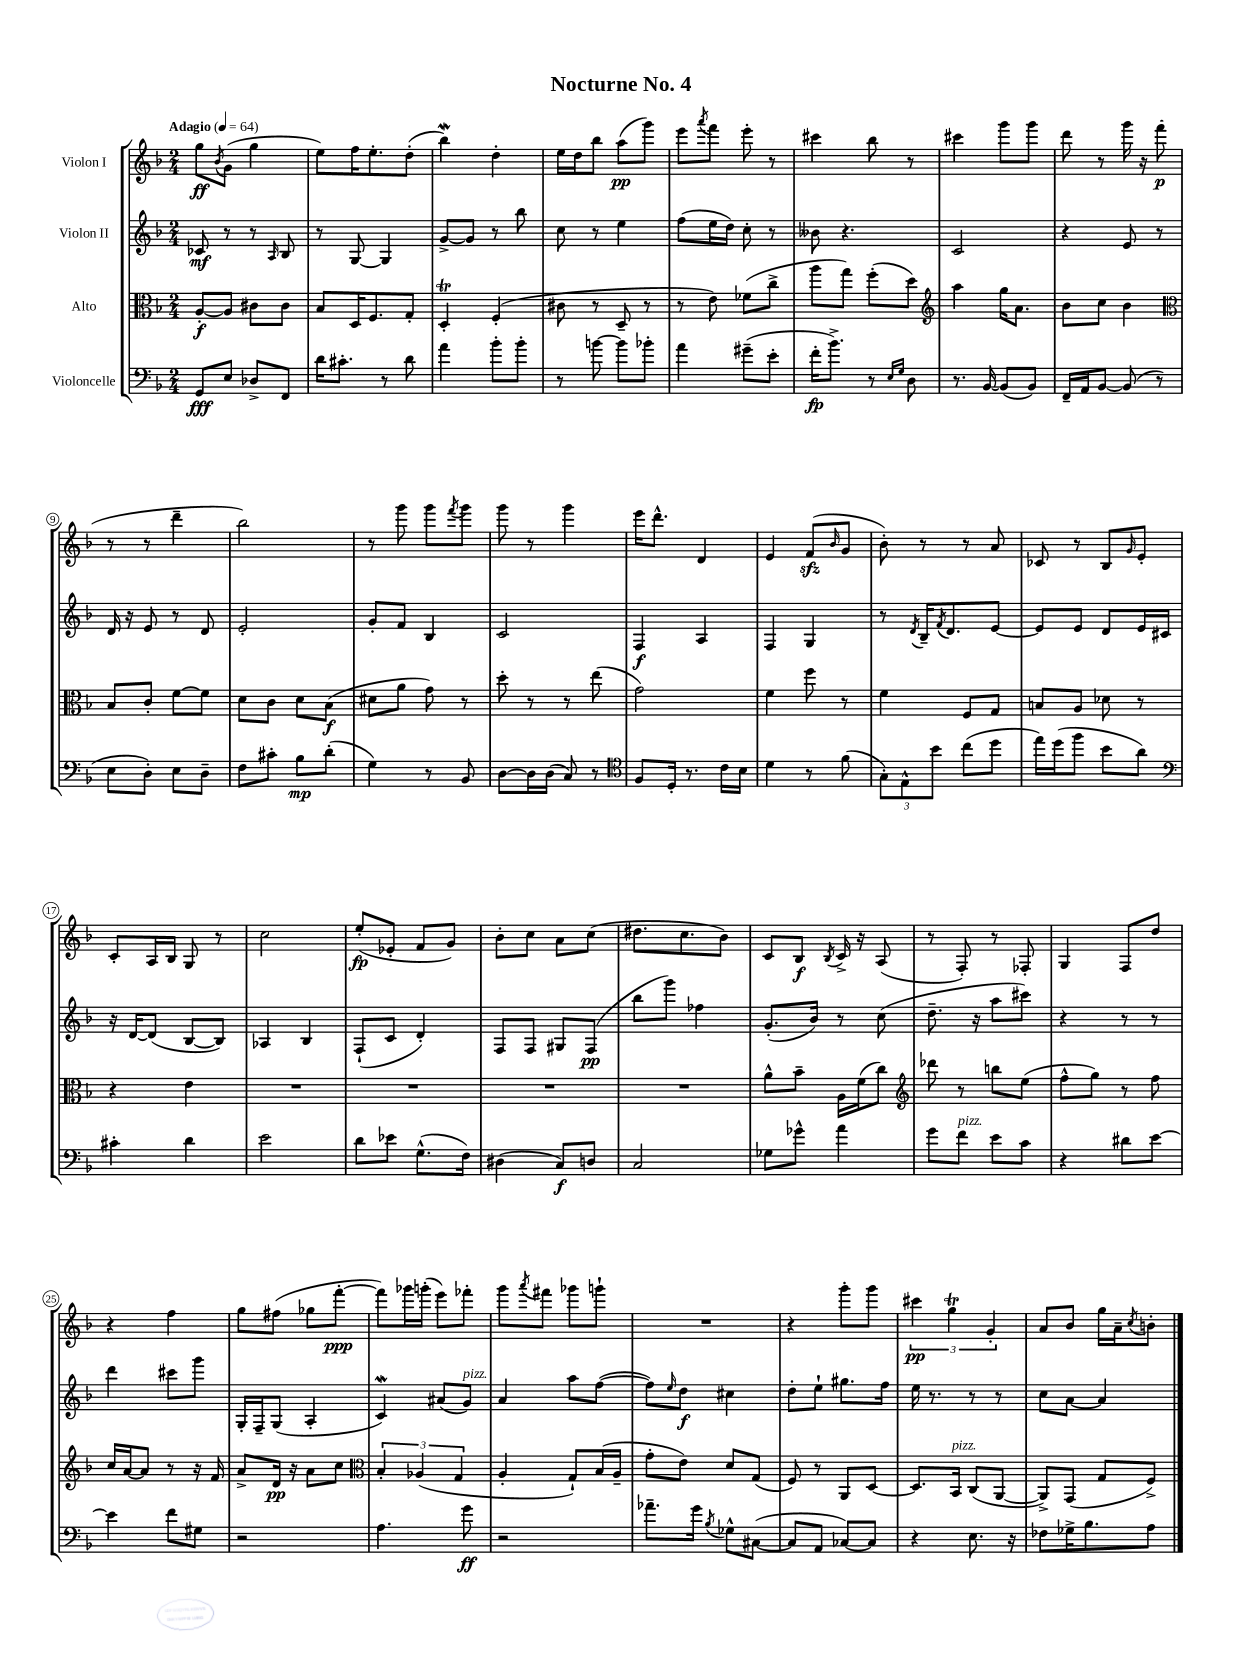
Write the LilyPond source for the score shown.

\header { title = "Nocturne No. 4" }
<<
\new StaffGroup <<
\new Staff = "s0" \with { instrumentName = "Violon I" } {
    \clef treble \key f \major \numericTimeSignature \time 2/4 \tempo "Adagio" 4 = 64
    g''8\ff \acciaccatura { bes'8 } g'8( g''4 |
    e''8) f''16 e''8.-. d''8-.( |
    bes''4\mordent) d''4-. |
    e''16 d''16 bes''8 a''8\pp( g'''8) |
    e'''8 \acciaccatura { a'''8 } f'''8 e'''8-. r8 |
    cis'''4 bes''8 r8 |
    cis'''4 g'''8 g'''8 |
    d'''8 r8 g'''16 r16 f'''8\p( |
    r8 r8 d'''4-- |
    bes''2) |
    r8 g'''8 g'''8 \acciaccatura { f'''8 } g'''8 |
    g'''8 r8 g'''4 |
    e'''16 d'''8.-^ d'4 |
    e'4 f'8\sfz( \grace { bes'16 } g'8 |
    bes'8-.) r8 r8 a'8 |
    ces'8 r8 bes8 \grace { g'16 } e'8-. |
    c'8-. a16 bes16 g8 r8 |
    c''2 |
    e''8-.\fp( ees'8-. f'8 g'8) |
    bes'8-. c''8 a'8 c''8( |
    dis''8. c''8. bes'8) |
    c'8 bes8\f \acciaccatura { bes8 } c'16-> r16 a8( |
    r8 f8-.) r8 fes8-. |
    g4 f8 d''8 |
    r4 f''4 |
    g''8 fis''8( ges''8 f'''8~-.\ppp |
    f'''8) ges'''16 g'''16-.( e'''8) fes'''8-. |
    g'''8 \acciaccatura { a'''8 } fis'''8 ges'''8 g'''8-! |
    R2 |
    r4 g'''8-. g'''8 |
    \tuplet 3/2 { cis'''4\pp g''4\trill g'4-. } |
    a'8 bes'8 g''16 a'16-- \acciaccatura { c''8 } b'8-. \bar "|." |
}
\new Staff = "s1" \with { instrumentName = "Violon II" } {
    \clef treble \key f \major \numericTimeSignature \time 2/4
    ces'8\mf r8 r8 \grace { a16 } bes8 |
    r8 g8~ g4 |
    g'8~-> g'8 r8 bes''8 |
    c''8 r8 e''4 |
    f''8( e''16 d''16) c''8-. r8 |
    beses'8 r4. |
    c'2 |
    r4 e'8 r8 |
    d'16 r16 e'8 r8 d'8 |
    e'2-. |
    g'8-. f'8 bes4 |
    c'2 |
    f4\f a4 |
    f4 g4 |
    r8 \acciaccatura { d'8 } bes16-- \acciaccatura { f'8 } d'8. e'8~ |
    e'8 e'8 d'8 e'16 cis'16 |
    r16 d'16~ d'8( bes8~ bes8) |
    aes4 bes4 |
    f8-!( c'8 d'4-.) |
    f8 f8 gis8 f8\pp( |
    bes''8 g'''8) fes''4 |
    g'8.-.( bes'16) r8 c''8( |
    d''8.-- r16 a''8 cis'''8) |
    r4 r8 r8 |
    d'''4 cis'''8 g'''8 |
    g16-. f16-- g8( a4-. |
    c'4\mordent) ais'8( g'8^\markup { \italic "pizz." }) |
    a'4 a''8 f''8~( |
    f''8) \grace { e''16 } d''8\f cis''4 |
    d''8-. e''8-! gis''8. f''16 |
    e''16 r8. r8 r8 |
    c''8 a'8~ a'4 \bar "|." |
}
\new Staff = "s2" \with { instrumentName = "Alto" } {
    \clef alto \key f \major \numericTimeSignature \time 2/4
    a8~-.\f a8 cis'8 cis'8 |
    bes8 d16 f8. g8-. |
    d4-.\trill f4-.( |
    cis'8 r8 d8-- r8 |
    r8 e'8) fes'8( c''8-> |
    a''8 g''8) f''8-.( d''8) |
    \clef treble a''4 g''16 a'8. |
    bes'8 c''8 bes'4 |
    \clef alto bes8 c'8-. f'8~ f'8 |
    d'8 c'8 d'8 bes8\f( |
    dis'8 a'8 g'8) r8 |
    d''8-. r8 r8 e''8( |
    g'2) |
    f'4 f''8 r8 |
    f'4 f8 g8 |
    b8 a8 des'8 r8 |
    r4 e'4 |
    R2 |
    R2 |
    R2 |
    R2 |
    a'8-^ bes'8-- a16 f'16( c''8) |
    \clef treble des'''8 r8 b''8 e''8( |
    f''8-^ g''8) r8 f''8 |
    c''16 a'16~ a'8 r8 r16 f'16 |
    a'8-> d'16\pp r16 a'8 c''8 |
    \clef alto \tuplet 3/2 { bes4-. aes4( g4 } |
    a4-. g8-!) bes16( a16-- |
    g'8-. e'8) d'8 g8( |
    f8) r8 a,8 d8~ |
    d8. bes,16^\markup { \italic "pizz." } c8( a,8~ |
    a,8->) g,8( g8 f8->) \bar "|." |
}
\new Staff = "s3" \with { instrumentName = "Violoncelle" } {
    \clef bass \key f \major \numericTimeSignature \time 2/4
    g,8\fff e8 des8-> f,8 |
    d'16 cis'8.-. r8 d'8 |
    a'4 bes'8-. bes'8-. |
    r8 b'8~ b'8 bes'8-. |
    a'4 gis'8--( e'8-. |
    f'16-.\fp bes'8.->) r8 \grace { e16 g16 } d8 |
    r8. bes,16~ bes,8( bes,8) |
    f,16-- a,16 bes,8~ bes,8( r8 |
    e8 d8-.) e8 d8-- |
    f8 cis'8-. bes8\mp d'8-.( |
    g4) r8 bes,8 |
    d8~ d16 d16( c8) r8 |
    \clef tenor f8 d16-. r8. c'16 bes16 |
    d'4 r8 f'8( |
    \tuplet 3/2 { g8-.) e8-^ bes'8 } c''8( d''8 |
    e''16) d''16( f''8 bes'8 a'8) |
    \clef bass cis'4-. d'4 |
    e'2 |
    d'8 ees'8 g8.-^( f16) |
    dis4( c8\f) d8 |
    c2 |
    ges8 ges'8-^ a'4 |
    g'8 f'8^\markup { \italic "pizz." } e'8 c'8 |
    r4 dis'8 e'8~ |
    e'4 f'8 gis8 |
    r2 |
    a4. g'8\ff |
    r2 |
    aes'8.-- g'16 \acciaccatura { bes8 } ges8-^ cis8~( |
    cis8 a,8 ces8~) ces8 |
    r4 e8. r16 |
    fes8 ges16-> bes8. a8 \bar "|." |
}
>>
>>
\layout { \context { \Score \override BarNumber.stencil = #(make-stencil-circler 0.1 0.3 ly:text-interface::print) } }
